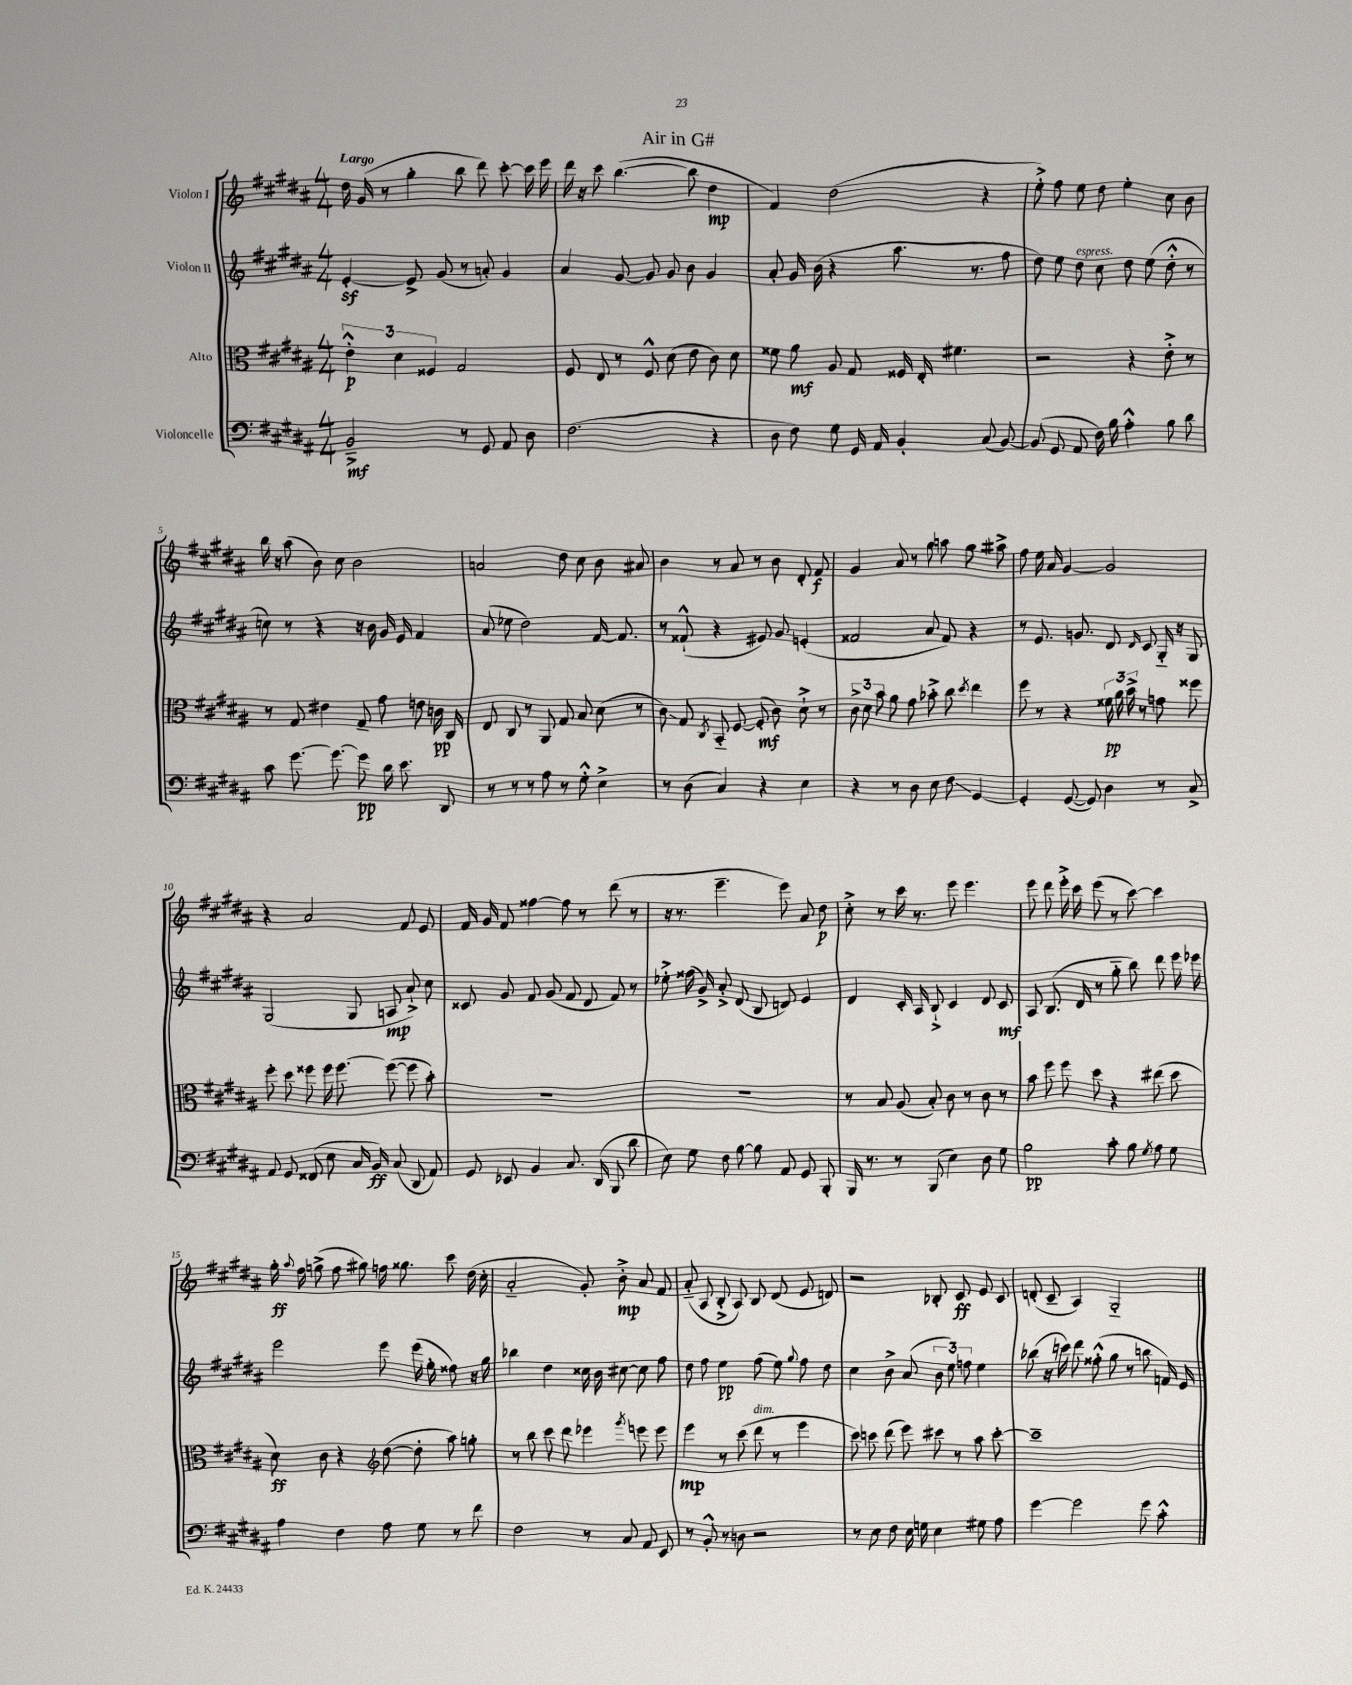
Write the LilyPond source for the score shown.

\header { title = "Air in G#" }
<<
\new StaffGroup <<
\new Staff = "s0" \with { instrumentName = "Violon I" } {
    \clef treble \key b \major \numericTimeSignature \time 4/4 \tempo "Largo"
    \autoBeamOff dis''16 gis'16( r8 gis''4-. b''8 dis'''8) cis'''8~-. cis'''16 e'''16 |
    dis'''16 r16 cis'''8 b''4.~( b''8 dis''4\mp |
    fis'4) dis''2( r4 |
    e''8-.->) fis''8 e''8 dis''8 e''4-. cis''8 b'8 |
    b''16 r16 ais''8( b'8) cis''8 b'2 |
    a'2 dis''8 cis''8 b'8 ais'8 |
    b'4 r8 ais'8 r8 b'8 dis'8-. fis'8\f |
    gis'4 ais'8 r8 gis''8 a''8 gis''8 ais''8-> |
    fis''8 e''16 ais'16 gis'4~ gis'2 |
    r4 ais'2 fis'8 e'8 |
    fis'16 gis'16 fis'8 fisis''4~ fisis''8 r8 dis'''8( r8 |
    r16 r8. e'''4.-- e'''8) ais'8 dis''8\p |
    cis''8-.-> r8 cis'''16 r8. e'''8 e'''4. |
    e'''8 dis'''8 e'''16-.-> cis'''16 e'''8( r8 cis'''8~) cis'''4 |
    gis''16-.\ff \appoggiatura { ais''8 } fis''16 g''8->( fis''8 gis''8) f''16 gisis''8. cis'''8 dis''16( cis''16-. |
    ais'2-_ gis'8-.) b'8-.->\mp ais'8 fis'8 |
    ais'8-_( ais8 b8-.-> ais8) b8 dis'8( e'8 d'8) |
    r2 bes8-. cis'8\ff e'8 cis'8 |
    d'8-.( cis'8-- ais4) gis2-_ \bar "|." |
}
\new Staff = "s1" \with { instrumentName = "Violon II" } {
    \clef treble \key b \major \numericTimeSignature \time 4/4
    \autoBeamOff e'4~-.\sf e'8-> gis'8( r8 a'8-.) gis'4 |
    ais'4 gis'8~ gis'8 gis'8 b'8 gis'4 |
    ais'8-. gis'16 b'16( r4 ais''8. r8. fis''8 |
    dis''8) e''8 dis''8^\markup { \italic "espress." } cis''8 dis''8 e''8( dis''8-.-^ r8 |
    c''8) r8 r4 r16 b'16 gis'16 e'16 fis'4 |
    ais'8( ees''8 dis''2) fis'16~ fis'8. |
    r8 fisis'8-!-^( r4 eis'8) gis'8 e'4-.( |
    fisis'2 ais'8 fisis'8) r4 |
    r8 e'8. g'8. dis'8 \grace { dis'16 } cis'8 gis16-_ r16 gis8 |
    gis2( gis8 a8\mp ais'8-!->) cis''8 |
    cisis'8 gis'8 fis'8 gis'8( fis'8 dis'8 fis'8) r8 |
    ees''8-.-> fisis''16( gis'16->) ais'8-.-> dis'8( b8 d'8) e'4 |
    dis'4 cis'16-. ais16 b8-!-> cis'4 dis'8 cis'8\mf |
    ais8 b8.( dis'16 r8 gis''8-_ b''8) dis'''8 e'''16 ees'''16 |
    e'''2 e'''8 e'''16( gis''16-. fisis''8) r16 gis''16 |
    bes''4 dis''4 cisis''16 b'16 cis''8~ cis''8 fis''8 |
    dis''8 fis''8 e''4\pp fis''8( e''8) \appoggiatura { gis''8 } fis''8 dis''8 |
    cis''4 b'8-> ais'8( \tuplet 3/2 { b'8 e''8) f''8 } e''4 |
    bes''8( r16 c'''16) dis'''8 fisis''8-.-^( gis''8 r8 b''8 f'16) e'16 \bar "|." |
}
\new Staff = "s2" \with { instrumentName = "Alto" } {
    \clef alto \key b \major \numericTimeSignature \time 4/4
    \autoBeamOff \tuplet 3/2 { e'4-.-^\p dis'4 fisis4 } gis2 |
    fis8 e8 r8 fis8-^ dis'8( e'8 cis'8) dis'8 |
    fisis'8 ais'8\mf ais8 gis8 fisis16 e16-. fis'4. |
    r2 r4 e'8-.-> r8 |
    r8 gis8 eis'4 gis8-- gis'8 e'8 c'16\pp cis16 |
    e8 cis8 r8 ais,8 gis8 b8 dis'8( r8 |
    cis'8\glissando) gis8 \acciaccatura { cis8 } b,8-_ fis8~ fis8-.\mf( cis'8) dis'8-!-> r8 |
    \tuplet 3/2 { cis'8-> dis'8 b'8 } ais'8 gis'8 bes'8-.-> cis''8 \acciaccatura { dis''8 } e''4 |
    fis''8 r8 r4 \tuplet 3/2 { fisis'16\pp ais'16 b'16-> } r8 g'8 fisis''8 |
    fis''8-. dis''8 fisis''8 fisis''16 fisis''8.~ fisis''8~( fisis''8 b'8-.) |
    R1 |
    R1 |
    r8 b8 ais8( b8-.) cis'8 r8 cis'8 r8 |
    b'8 fis''8 fis''8 dis''8 r4 eis''8( dis''8 |
    dis'8\ff) cis'8 r4 \clef treble dis''8~( dis''8-. ais''8) g''8-. |
    r8 b''8 cis'''8 dis'''8 ees'''4 \acciaccatura { gis'''8 } e'''8 e'''8 |
    e'''4\mp r8 cis'''8( dis'''8^\markup { \italic "dim." } r8 e'''4 |
    cis'''8) c'''8 dis'''8( e'''8) cis'''8 r8 ais''8 cis'''8~-. |
    cis'''1-- \bar "|." |
}
\new Staff = "s3" \with { instrumentName = "Violoncelle" } {
    \clef bass \key b \major \numericTimeSignature \time 4/4
    \autoBeamOff b,2--->\mf r8 gis,8 ais,8 dis8 |
    fis2.( r4 |
    dis8 fis8) gis8 gis,16 ais,16 b,4-. cis8( b,8~) |
    b,8( gis,8 ais,8 fis16) b16 ais4-.-^ b8 dis'8 |
    cis'8 gis'8.~ gis'8.~ gis'8\pp dis'16 e'8. dis,8 |
    r8 r8 r8 ais8 r8 gis8-.-^ e4-> |
    r8 dis8( cis4) r4 e4 |
    r4 r8 dis8 e8 fis8\glissando gis,4~ |
    gis,4-. gis,8~( gis,8) dis4 r8 cis8-> |
    ais,8 gis,8 fisis,8( e8 cis16 b,16\ff) cis8( dis,8 ais,8) |
    gis,8 ees,8 b,4 cis8. dis,16( b,,8 dis'8 |
    e8) gis8 fis8 b8~ b8 ais,8 gis,8 b,,8-. |
    b,,16 r8. r8 b,,8( e4) dis8 gis8 |
    b2\pp cis'8-. b8 \acciaccatura { gis8 } ais8 gis8 |
    ais4 fis4 ais8 gis8 r8 fis'8 |
    fis2 r8 cis8 ais,8 e,8 |
    r8 b,8-.-^ r8 d8 r2 |
    r8 e8 fis8 e16 g16 e4 gis8 ais8 |
    gis'4~ gis'2 gis'8 cis'8-.-^ \bar "|." |
}
>>
>>
